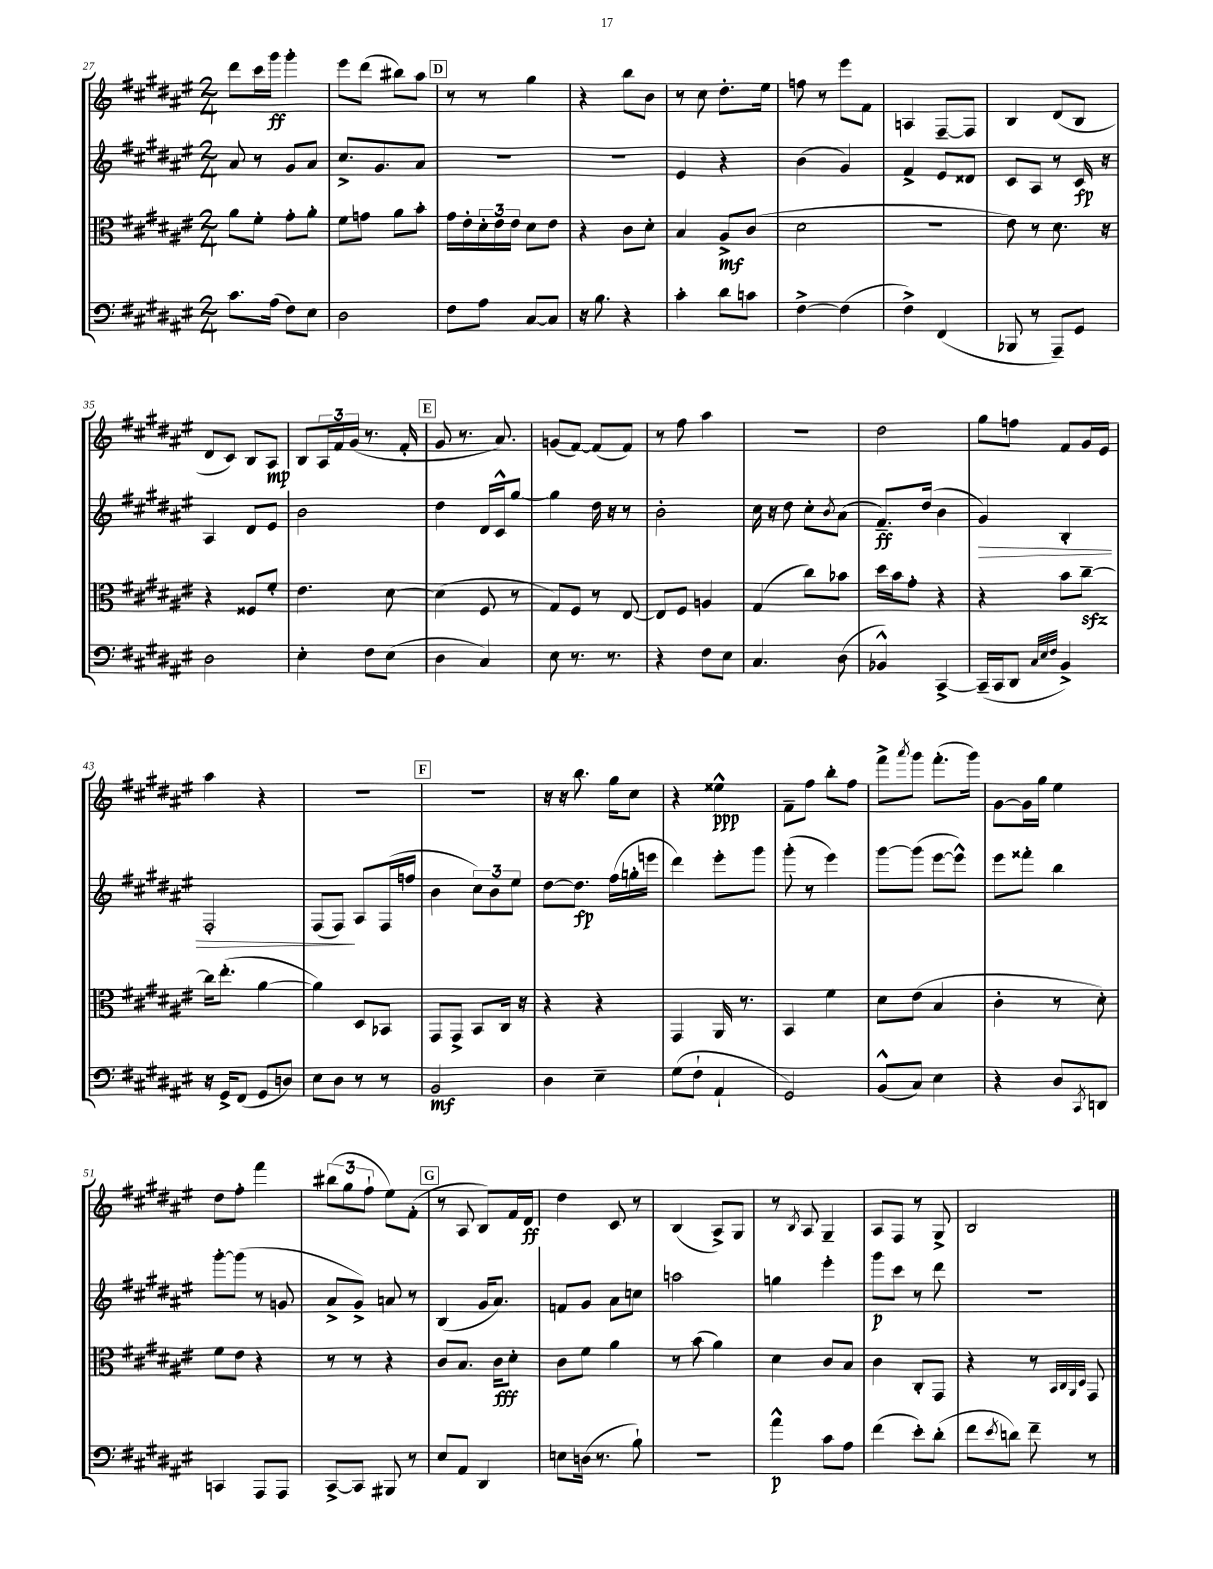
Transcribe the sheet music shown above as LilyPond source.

<<
\new StaffGroup <<
\new Staff = "s0" {
    \clef treble \key fis \major \numericTimeSignature \time 2/4
    dis'''8 cis'''16 gis'''16\ff gis'''4-. |
    eis'''8 dis'''8( bis''8) ais''8 |
    \mark \markup { \box "D" } r8 r8 gis''4 |
    r4 b''8 b'8 |
    r8 cis''8 dis''8.-. eis''16 |
    f''8 r8 eis'''8 fis'8 |
    a4 fis8~-- fis8 |
    b4 dis'8( b8 |
    dis'8 cis'8) b8 ais8\mp |
    b8 \tuplet 3/2 { ais16 fis'16 gis'16( } r8. fis'16-. |
    \mark \markup { \box "E" } gis'8 r8. ais'8.) |
    g'8( fis'8~) fis'8( fis'8) |
    r8 fis''8 ais''4 |
    r2 |
    dis''2 |
    gis''8 f''8 fis'8 gis'16 eis'16 |
    ais''4 r4 |
    R2 |
    \mark \markup { \box "F" } r2 |
    r16 r16 b''8. gis''16 cis''8 |
    r4 eisis''4-^\ppp |
    fis'8-- fis''8 b''8-. fis''8 |
    fis'''8-> \acciaccatura { ais'''8 } gis'''8 fis'''8.-.( gis'''16) |
    gis'8~ gis'16 gis''16 eis''4 |
    dis''8 fis''8-. fis'''4 |
    \tuplet 3/2 { bis''8( gis''8 fis''8-! } eis''8) fis'8-.( |
    \mark \markup { \box "G" } r8 ais8 b8) fis'16 dis'16\ff |
    dis''4 cis'8 r8 |
    b4( ais8->) gis8 |
    r8 \acciaccatura { b8 } ais8 gis4-- |
    ais8 fis8 r8 gis8-> |
    b2 \bar "|." |
}
\new Staff = "s1" {
    \clef treble \key fis \major \numericTimeSignature \time 2/4
    ais'8 r8 gis'8 ais'8 |
    cis''8.-> gis'8. ais'8 |
    \mark \markup { \box "D" } R2 |
    R2 |
    eis'4 r4 |
    b'4( gis'4) |
    fis'4-> eis'8 disis'8 |
    cis'8 ais8 r8 cis'16\fp r16 |
    ais4 dis'8 eis'8 |
    b'2 |
    \mark \markup { \box "E" } dis''4 dis'16 cis'16-^ gis''8~ |
    gis''4 dis''16 r16 r8 |
    b'2-. |
    cis''16 r16 dis''8 cis''8-. \acciaccatura { b'8 } ais'8( |
    fis'8.--\ff) dis''16( b'4 |
    gis'4\>) b4-. |
    fis2-. |
    fis8( fis8\!) ais8 fis16( f''16 |
    \mark \markup { \box "F" } b'4 \tuplet 3/2 { cis''8) b'8 eis''8 } |
    dis''8~ dis''8.\fp fis''16( g''16-. e'''16 |
    dis'''4) eis'''8-. gis'''8 |
    gis'''8-.( r8 eis'''4) |
    gis'''8~ gis'''8( eis'''8~ eis'''8-^) |
    eis'''8 fisis'''8-. b''4 |
    gis'''8~-. gis'''8( r8 g'8 |
    ais'8-> gis'8->) a'8 r8 |
    \mark \markup { \box "G" } b4( gis'16 ais'8.) |
    f'8 gis'8 ais'8 c''8 |
    a''2 |
    g''4 eis'''4-. |
    gis'''8\p cis'''8 r8 dis'''8 |
    R2 \bar "|." |
}
\new Staff = "s2" {
    \clef alto \key fis \major \numericTimeSignature \time 2/4
    ais'8 fis'8-. gis'8-. ais'8-. |
    fis'8 g'8 ais'8 b'8-. |
    \mark \markup { \box "D" } gis'16 eis'16-. \tuplet 3/2 { dis'16-. eis'16 eis'16 } dis'8 eis'8 |
    r4 cis'8 dis'8-. |
    b4 ais8->\mf cis'8( |
    dis'2 |
    R2 |
    eis'8) r8 dis'8. r16 |
    r4 fisis8 fis'8-. |
    eis'4. dis'8~ |
    \mark \markup { \box "E" } dis'4( fis8 r8 |
    gis8) fis8 r8 eis8~ |
    eis8 fis8 a4 |
    gis4( cis''8) bes'8 |
    dis''16 b'16 gis'8-. r4 |
    r4 b'8 cis''8~--\sfz |
    cis''16 eis''8.-.( ais'4~ |
    ais'4) dis8 bes,8 |
    \mark \markup { \box "F" } gis,8 gis,8-> b,8 cis16 r16 |
    r4 r4 |
    gis,4 ais,16 r8. |
    b,4 fis'4 |
    dis'8 eis'8( b4 |
    cis'4-. r8 dis'8-.) |
    fis'8 eis'8 r4 |
    r8 r8 r4 |
    \mark \markup { \box "G" } cis'8 b8. cis'16\fff dis'8-. |
    cis'8 fis'8 ais'4 |
    r8 b'8( ais'4) |
    dis'4 cis'8 b8 |
    cis'4 cis8-. gis,8 |
    r4 r8 \grace { b,32 cis32 ais,32 dis32 } gis,8 \bar "|." |
}
\new Staff = "s3" {
    \clef bass \key fis \major \numericTimeSignature \time 2/4
    cis'8. ais16( fis8) eis8 |
    dis2 |
    \mark \markup { \box "D" } fis8 ais8 cis8~ cis8 |
    r16 b8. r4 |
    cis'4-. dis'8 c'8 |
    fis4~-> fis4( |
    fis4->) fis,4( |
    bes,,8 r8 ais,,8--) gis,8 |
    dis2 |
    eis4-. fis8 eis8( |
    \mark \markup { \box "E" } dis4 cis4) |
    eis8 r8. r8. |
    r4 fis8 eis8 |
    cis4. dis8( |
    bes,4-^) cis,4~-> |
    cis,16--( cis,16 dis,8 \grace { cis32 eis32 fis32 } b,4->) |
    r16 gis,16-> fis,8( gis,8 d8) |
    eis8 dis8 r8 r8 |
    \mark \markup { \box "F" } b,2\mf |
    dis4 eis4-- |
    gis8( fis8-! ais,4-! |
    gis,2) |
    b,8-^( cis8) eis4 |
    r4 dis8 \acciaccatura { cis,8 } d,8 |
    c,4 ais,,8 ais,,8 |
    cis,8~-> cis,8 bis,,8 r8 |
    \mark \markup { \box "G" } eis8 ais,8 dis,4 |
    e8 d16( r8. b8-!) |
    R2 |
    ais'4-^\p cis'8 ais8 |
    fis'4( eis'8-.) dis'8-.( |
    fis'8 \acciaccatura { eis'8 } d'8) fis'8-- r8 \bar "|." |
}
>>
>>
\layout { \context { \Score currentBarNumber = #27 } }
